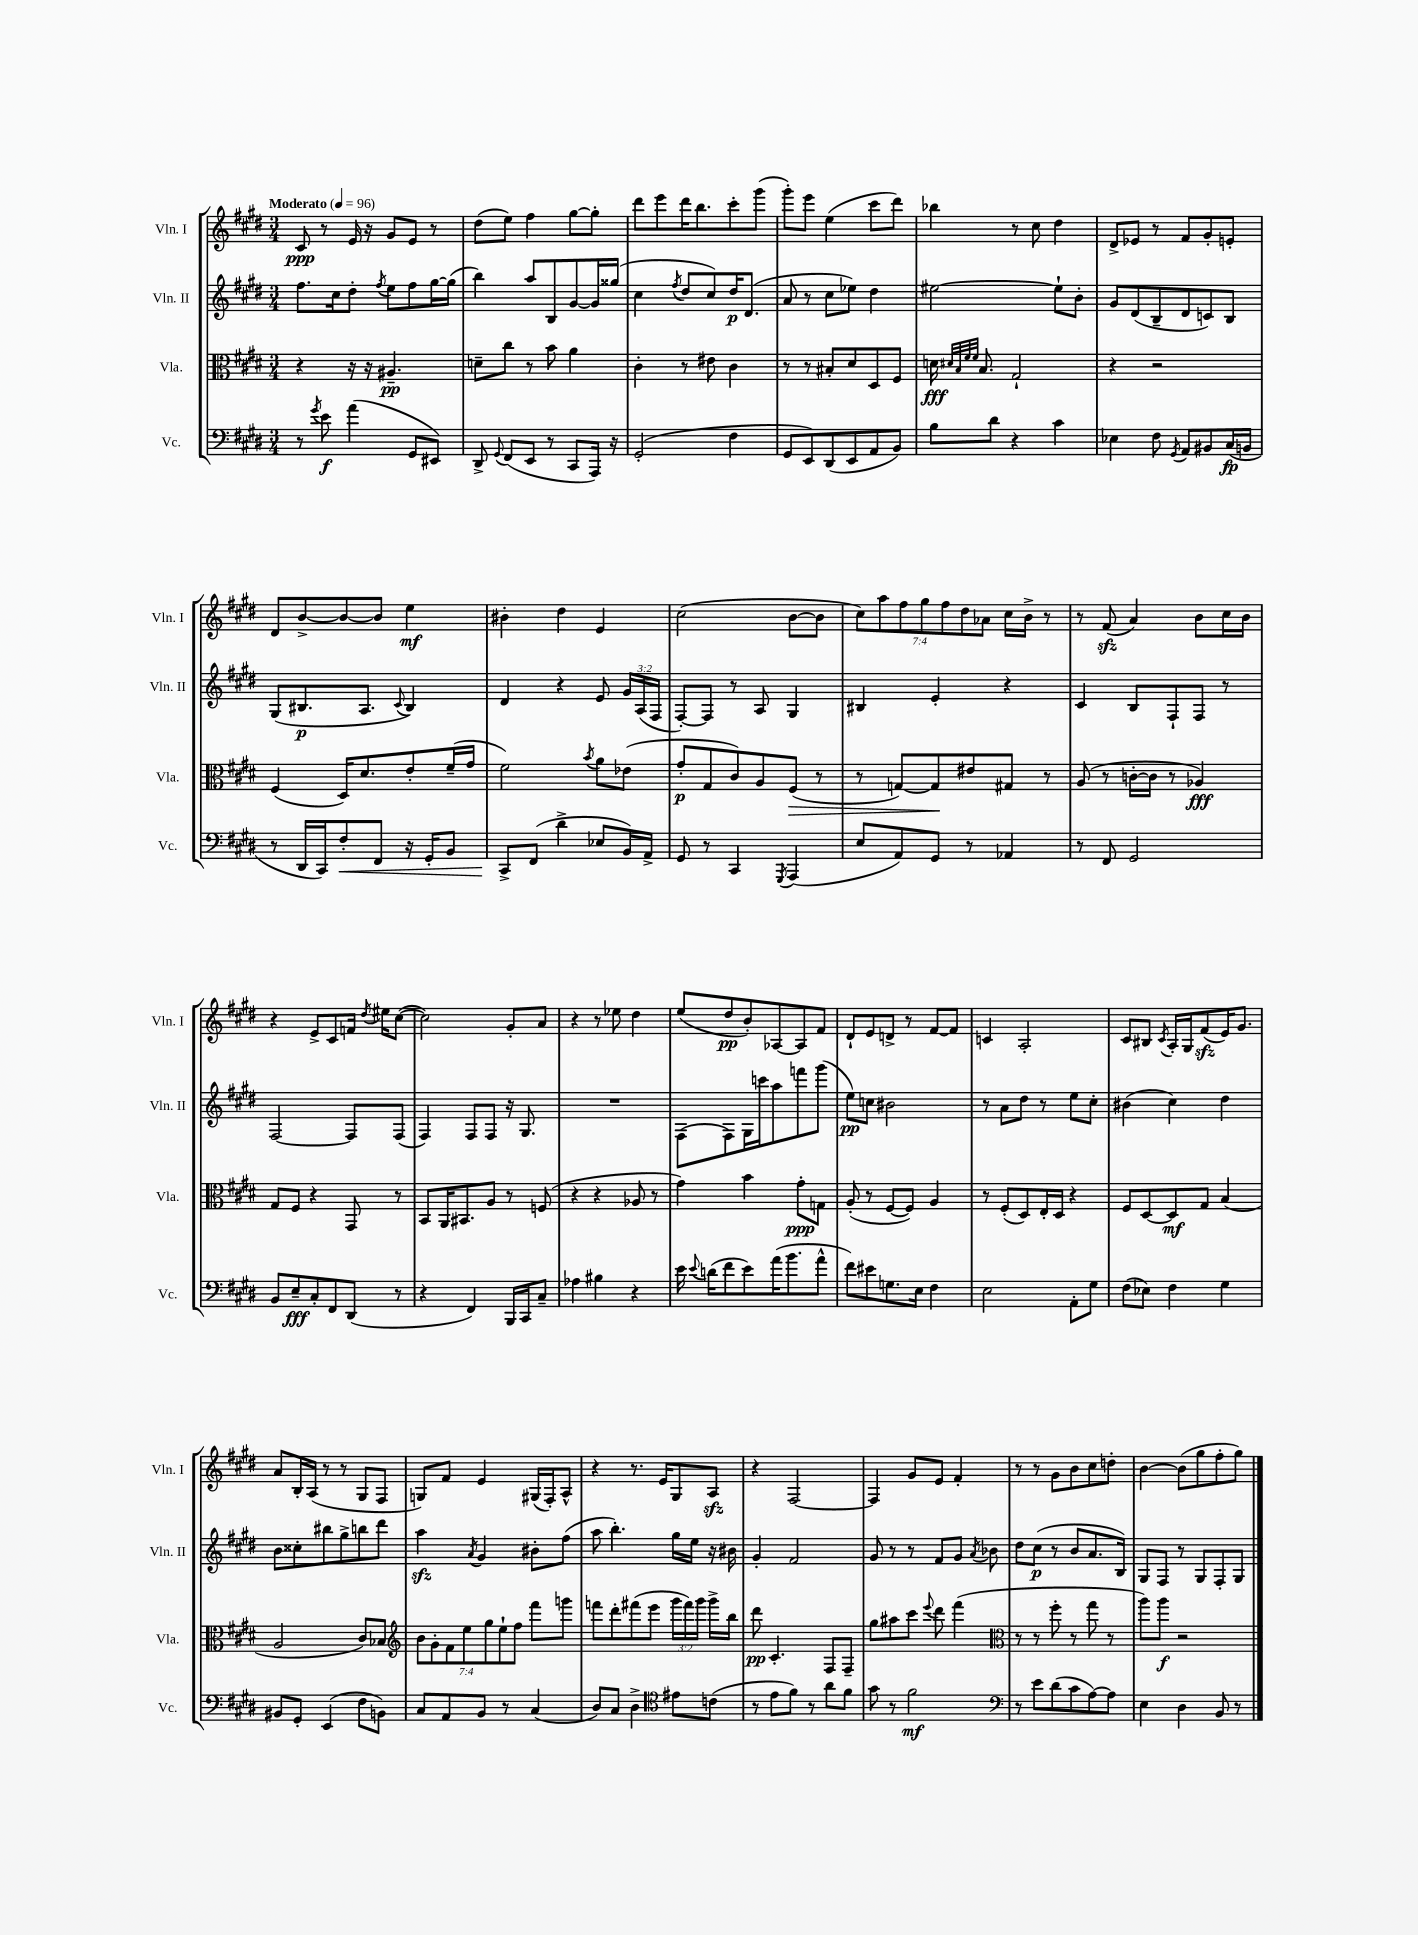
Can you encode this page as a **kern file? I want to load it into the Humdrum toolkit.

**kern	**kern	**kern	**kern
*staff4	*staff3	*staff2	*staff1
*clefF4	*clefC3	*clefG2	*clefG2
*k[f#c#g#d#]	*k[f#c#g#d#]	*k[f#c#g#d#]	*k[f#c#g#d#]
*M3/4	*M3/4	*M3/4	*M3/4
*MM96	*MM96	*MM96	*MM96
8r	4r	8.ff#	8c#
8qg#	.	.	.
8e	.	.	8r
.	.	16cc#	.
(4a	16r	8dd#'	16e
.	16r	.	16r
.	.	8qff#	.
.	4.A#~	8ee	8g#
8GG#	.	8ff#	8e
8EE#)	.	[16gg#	8r
.	.	(16gg#]	.
=	=	=	=
8DD#^	8d~	4bb)	(8dd#
8qqGG#	.	.	.
(8FF#	8cc#	.	8ee)
8EE	8r	8aa	4ff#
8r	8b	8B	.
8CC#	4a	[8g#	[8gg#
16AAA)	.	16g#]	8gg#']
16r	.	(16gg##	.
=	=	=	=
(2GG#'	4c#'	4cc#	8ddd#
.	.	.	8eee
.	.	8qff#	.
.	8r	8dd#	16ddd#
.	.	.	8.bb
.	8e#	8cc#)	.
4F#	4c#	16dd#	8ccc#'
.	.	(8.d#	.
.	.	.	(8ggg#
=	=	=	=
8GG#	8r	8a	8ggg#')
8EE)	8r	8r	8eee
(8DD#	8B#'	8cc#	(4ee
8EE	8d#	8ee-)	.
8AA	8D#	4dd#	8ccc#
8BB)	8F#	.	8ddd#)
=	=	=	=
8B	16d	[2ee#	4bb-
.	32qqd#	.	.
.	32qqB	.	.
.	32qqf#	.	.
.	32qqf#	.	.
.	8.B	.	.
8d#	.	.	.
4r	2G#`	.	8r
.	.	.	8cc#
4c#	.	8ee#`]	4dd#
.	.	8b'	.
=	=	=	=
4E-	4r	8g#	8d#^
.	.	(8d#	8e-
8F#	2r	8B~	8r
8qGG#	.	.	.
8AA	.	8d#	8f#
8BB#	.	8c)	8g#'
(16C#	.	8B	8e'
16BB	.	.	.
=	=	=	=
8r	(4F#	(8G#	8d#
16DD#	.	8.B#	[8b^
16CC#)	.	.	.
8F#'	16D#)	.	8b_
.	8.d#	8.A	.
8FF#	.	.	8b]
.	.	8qqc#	.
16r	8e'	4B#)	4ee
16GG#'	.	.	.
8BB	(16f#~	.	.
.	16g#	.	.
=	=	=	=
8CC#^	2f#)	4d#	4b#'
(8FF#	.	.	.
4d#^	.	4r	4dd#
.	8qb	.	.
8E-	8a	8e	4e
16BB)	(8e-	24g#	.
.	.	(24A	.
16AA^	.	.	.
.	.	24F#	.
=	=	=	=
8GG#	8g#'	[8F#')	(2cc#
8r	8G#	8F#]	.
4CC#	8c#)	8r	.
.	8A	8A	.
8qGGG#	.	.	.
(4AAA	(8F#	4G#	[8b
.	8r	.	8b]
=	=	=	=
8E	8r	4B#	14cc#)
.	.	.	14aa
8AA)	[8G)	.	.
.	.	.	14ff#
.	.	.	14gg#
8GG#	8G]	4e'	.
.	.	.	14ff#
.	.	.	14dd#
8r	8e#	.	.
.	.	.	14a-
4AA-	8G#	4r	16cc#
.	.	.	16b^
.	8r	.	8r
=	=	=	=
8r	(8A	4c#	8r
8FF#	8r	.	(8f#
2GG#	[16c'	8B	4a)
.	16c]	.	.
.	8r	8F#`	.
.	4A-)	8F#	8b
.	.	8r	16cc#
.	.	.	16b
=	=	=	=
8BB	8G#	[2F#	4r
8E~	8F#	.	.
8C#'	4r	.	8e^
8FF#	.	.	8c#
(8DD#	8GG#	8F#]	16f
.	.	.	8qdd#
.	.	.	16ee#
8r	8r	(8F#	([8cc#
=	=	=	=
4r	8BB	4F#)	2cc#])
.	16AA	.	.
.	8.BB#	.	.
4FF#)	.	8F#	.
.	8A	8F#	.
16BBB	8r	16r	8g#'
16CC#	.	8.G#	.
8C#~	(8F	.	8a
=	=	=	=
4A-	4r	2.r	4r
4B#	4r	.	8r
.	.	.	8ee-
4r	8A-	.	4dd#
.	8r	.	.
=	=	=	=
16e	4g#)	(8F#	(8ee
8qqe	.	.	.
(16d	.	.	.
8f#	.	8F#)	8dd#
8e)	4b	16G#	8b')
.	.	16ccc	.
(16a	.	8aa	[8A-
8.b	.	.	.
.	8g#'	8fff	8A-]
8a^^	8G	(8ggg#	8f#
=	=	=	=
8f#)	(8A'	8ee)	8d#`
8e#	8r	8cc	8e
8.G	[8F#	2b#	8d^
.	8F#])	.	8r
16E	.	.	.
4F#	4A	.	[8f#
.	.	.	8f#]
=	=	=	=
2E	8r	8r	4c
.	(8F#'	8a	.
.	8D#)	8dd#	2A'
.	16E'	8r	.
.	16D#	.	.
8AA'	4r	8ee	.
8G#	.	8cc#'	.
=	=	=	=
(8F#	8F#	(4b#	8c#
8E-)	[8D#	.	8B#
.	.	.	8qc#
4F#	8D#]	4cc#)	16A'
.	.	.	16G#
.	8G#	.	(8f#
4G#	(4B	4dd#	16e)
.	.	.	8.g#
=	=	=	=
8BB#	2A	8b	8a
8GG#'	.	8cc##'	16B'
.	.	.	(16A
(4EE	.	8bb#	8r
.	.	8gg#^	8r
8F#	8c#)	8bb	8G#
8BB)	8B-	8ddd#	8F#
=	=	=	=
*	*clefG2	*	*
8C#	14b	4aa	8G)
.	14g#'	.	.
8AA	.	.	8f#
.	14f#	.	.
.	14ee	.	.
.	.	8qa	.
8BB	.	4g#	4e
.	14gg#	.	.
.	14ee`	.	.
8r	.	.	.
.	14ff#	.	.
(4C#	8fff#	8b#'	(16G#
.	.	.	16F#')
.	8ggg	(8ff#	8A^^
=	=	=	=
8D#)	8fff	8aa	4r
8C#	8ddd#'	4.bb')	.
4D#^	(8fff#	.	8.r
.	8eee	.	.
.	.	.	16e
*clefC4	*	*	*
8e#	24ggg#	16gg#	8G#
.	24fff#)	.	.
.	.	16ee	.
.	24ggg#	.	.
(8c	16ggg#^	16r	8A
.	16bb	16b#	.
=	=	=	=
8r	8ddd#	4g#'	4r
8e	4.c#'	.	.
8f#)	.	2f#	[2F#
8r	.	.	.
8a	8F#	.	.
8f#	8F#~	.	.
=	=	=	=
8g#	8gg#	8g#	4F#]
8r	8aa#	8r	.
2f#	8ccc#	8r	8g#
.	8qqeee	.	.
.	8ddd#	8f#	8e
.	(4fff#	8g#	4f#'
.	.	8qa	.
.	.	8b-	.
=	=	=	=
*clefF4	*clefC3	*	*
8r	8r	8dd#	8r
8e	8r	(8cc#	8r
(8d#	8ff#'	8r	8g#
8c#	8r	8b	8b
[8A)	8gg#	8.a	8cc#
8A]	8r	.	8dd'
.	.	16B)	.
=	=	=	=
4E	8aa)	8G#	[4b
.	8aa	8F#	.
4D#	2r	8r	(8b]
.	.	8G#	8gg#
8BB	.	8F#'	8ff#'
8r	.	8G#	8gg#)
==	==	==	==
*-	*-	*-	*-
